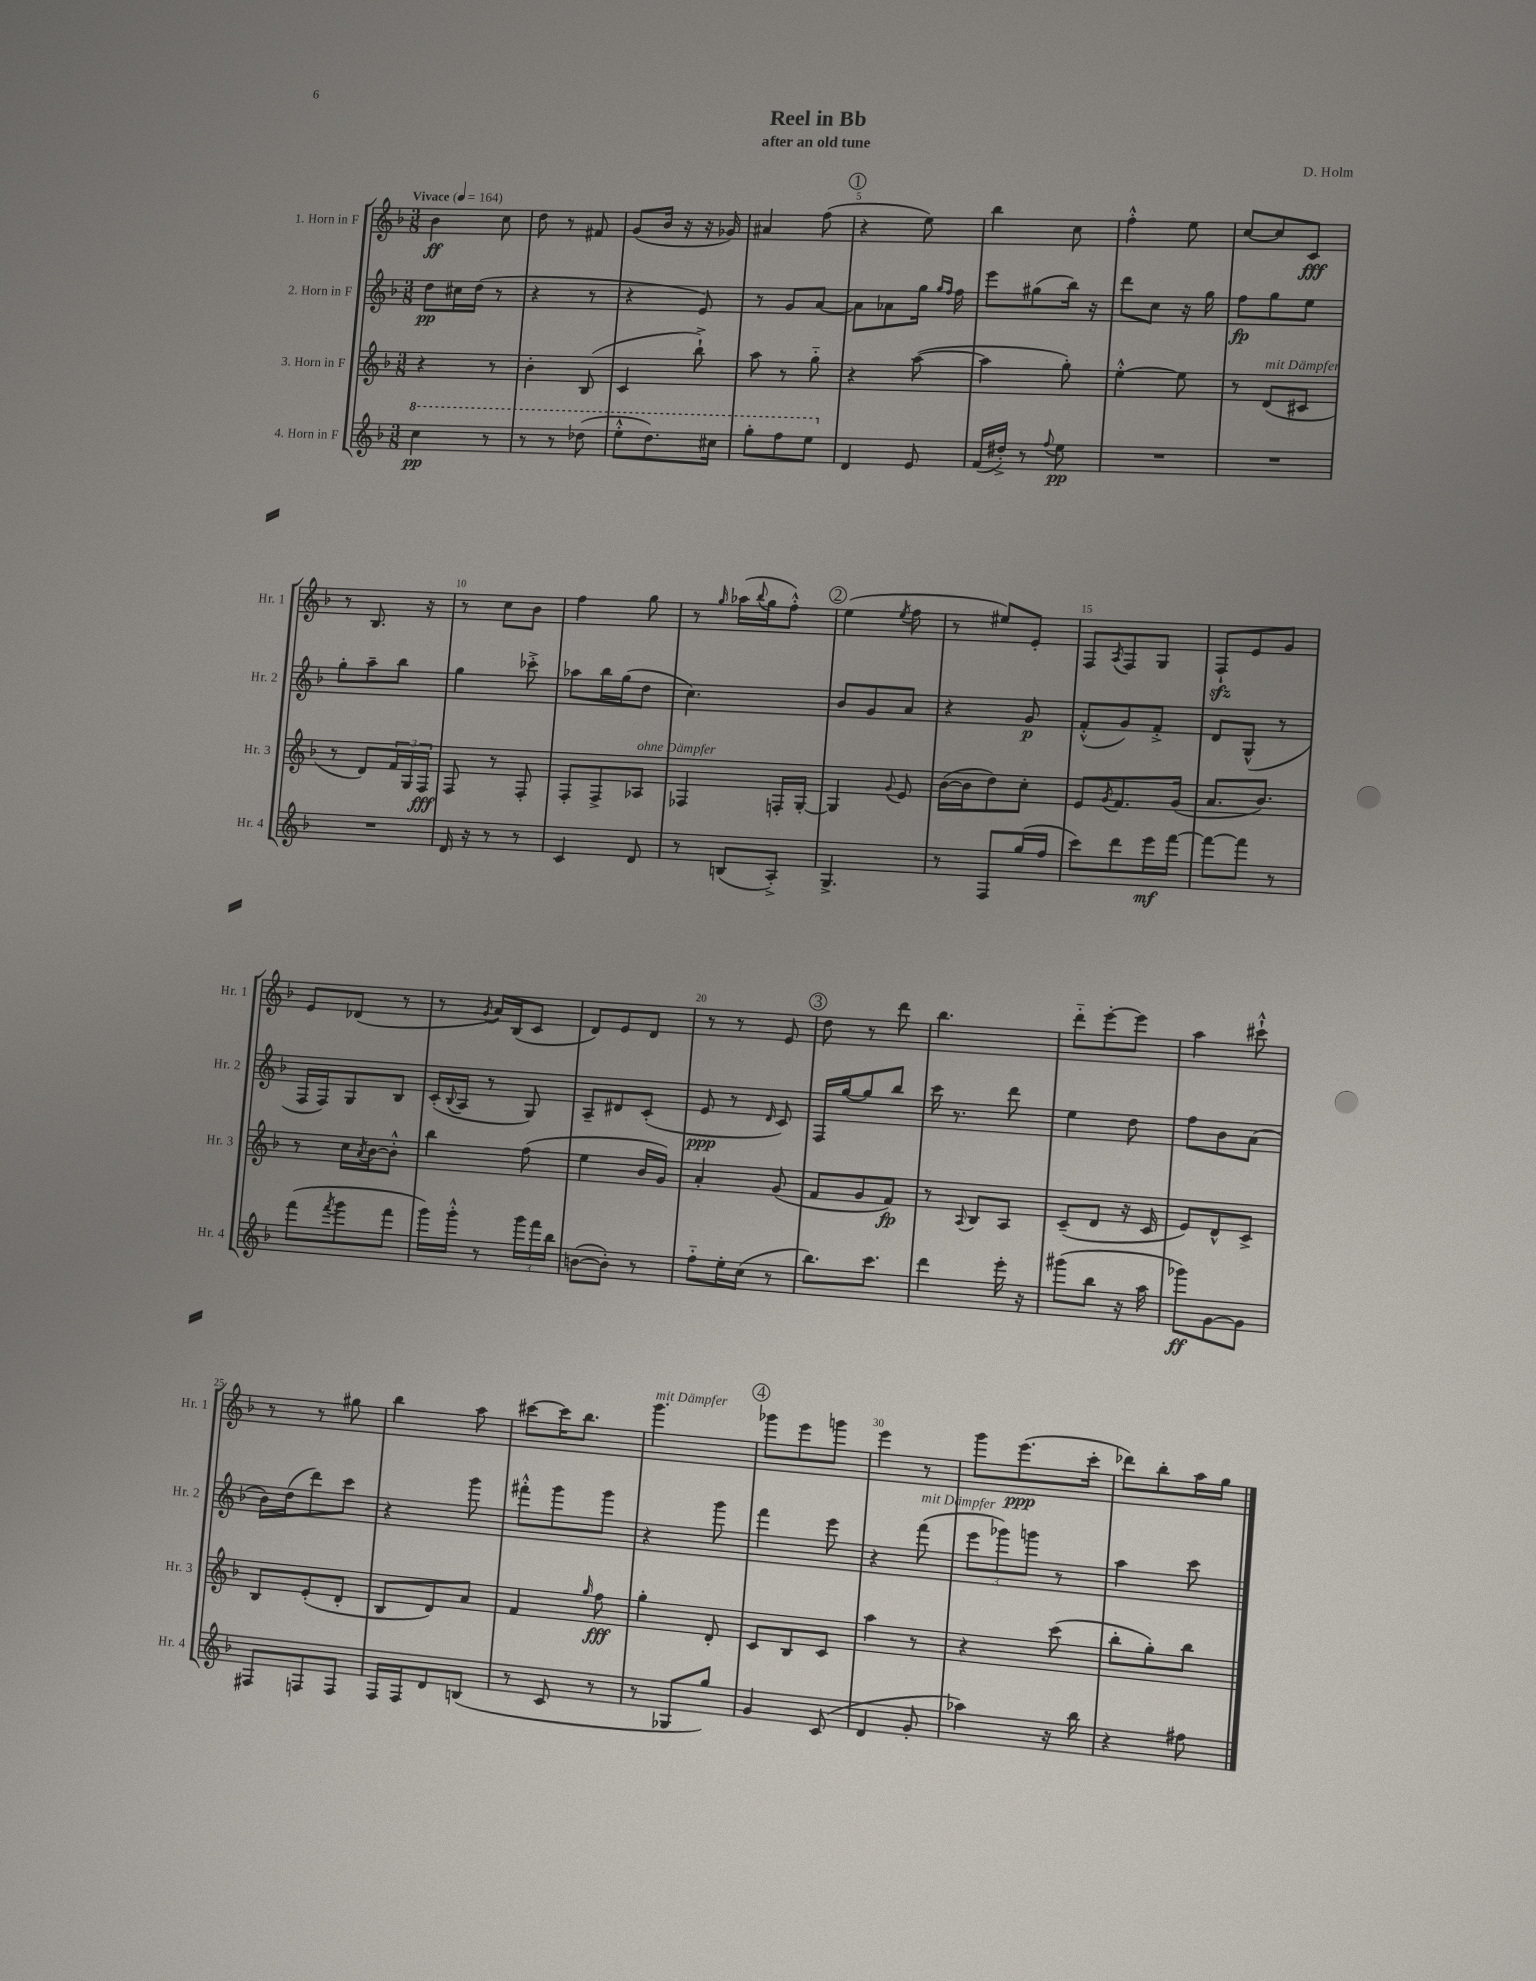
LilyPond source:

\header { title = "Reel in Bb" composer = "D. Holm" subtitle = "after an old tune" }
<<
\new StaffGroup <<
\new Staff = "s0" \with { instrumentName = "1. Horn in F" shortInstrumentName = "Hr. 1" } {
    \clef treble \key f \major \numericTimeSignature \time 3/8 \tempo "Vivace" 4 = 164
    bes'4\ff c''8 |
    d''8 r8 fis'8 |
    g'8( bes'16 r16 r16 ges'16) |
    ais'4 f''8( |
    \mark \markup { \circle "1" } r4 e''8) |
    bes''4 c''8 |
    f''4-.-^ e''8 |
    c''8~ c''8 c'8\fff |
    r8 bes8. r16 |
    r8 c''8 bes'8 |
    f''4 g''8 |
    r8 \grace { g''16 } aes''16( \appoggiatura { bes''8 } g''16 f''8-.-^) |
    \mark \markup { \circle "2" } e''4( \acciaccatura { e''8 } f''8 |
    r8 eis''8) e'8-. |
    f8 \acciaccatura { a8 } f8 g8 |
    f8-!\sfz e'8 g'8 |
    e'8 des'8( r8 |
    r8 \acciaccatura { g'8 } a'16) bes16( c'8 |
    d'8) e'8 d'8 |
    r8 r8 e'8 |
    \mark \markup { \circle "3" } d''8 r8 d'''8 |
    bes''4. |
    d'''8-_ e'''8~-. e'''8 |
    a''4 cis'''8-!-^ |
    r8 r8 gis''8 |
    bes''4 a''8 |
    cis'''8~ cis'''16 bes''8. |
    g'''4.^\markup { \italic "mit Dämpfer" } |
    \mark \markup { \circle "4" } ges'''8 e'''8 g'''8 |
    e'''4 r8 |
    g'''8 e'''8.\ppp( c'''16-. |
    des'''8) bes''8-. a''16 g''16 \bar "|." |
}
\new Staff = "s1" \with { instrumentName = "2. Horn in F" shortInstrumentName = "Hr. 2" } {
    \clef treble \key f \major \numericTimeSignature \time 3/8
    d''8\pp cis''16 d''16( r8 |
    r4 r8 |
    r4 e'8) |
    r8 g'8 a'8~ |
    \mark \markup { \circle "1" } a'8 aes'8 g''16 \grace { g''16 f''16 } f''16 |
    e'''8 gis''8( bes''16) r16 |
    d'''8 c''8 r16 g''16 |
    f''8\fp g''8 e''8 |
    g''8-. a''8-- bes''8 |
    g''4 ces'''8-.-> |
    aes''8 bes''16 g''16( d''8 |
    c''4.) |
    \mark \markup { \circle "2" } bes'8 g'8 a'8 |
    r4 g'8\p |
    f'8-.-^( g'8) f'8-.-> |
    d'8 g8-^( r8 |
    f16 f16) g8 bes8 |
    c'16-.( \appoggiatura { bes8 } a16 r8 g8) |
    a8-- dis'8 c'8-.( |
    e'8\ppp r8 \grace { d'16 } c'8) |
    \mark \markup { \circle "3" } f16 g''16~ g''8 bes''8 |
    c'''16 r8. d'''8 |
    e''4 d''8 |
    f''8 bes'8 a'8( |
    bes'16) d''16( d'''8) c'''8 |
    r4 g'''8 |
    fis'''8-.-^ g'''8 g'''8 |
    r4 g'''8 |
    \mark \markup { \circle "4" } f'''4 e'''8 |
    r4 f'''8^\markup { \italic "mit Dämpfer" }( |
    \tuplet 3/2 { e'''8 ges'''8) g'''8 } r8 |
    a''4 c'''8 \bar "|." |
}
\new Staff = "s2" \with { instrumentName = "3. Horn in F" shortInstrumentName = "Hr. 3" } {
    \clef treble \key f \major \numericTimeSignature \time 3/8
    r4 r8 |
    bes'4-. bes8( |
    c'4 bes''8-!->) |
    a''8 r8 g''8-_ |
    \mark \markup { \circle "1" } r4 a''8~( |
    a''4 g''8-.) |
    e''4~-.-^ e''8 |
    r8 d'8^\markup { \italic "mit Dämpfer" }( cis'8 |
    r8 d'8) \tuplet 3/2 { f'16 g16 f16\fff } |
    f8 r8 f8-. |
    f8-. f8-> aes8^\markup { \italic "ohne Dämpfer" } |
    fes4 f16-. g16~-. |
    \mark \markup { \circle "2" } g4 \appoggiatura { g'8 } e'8 |
    bes'16~( bes'16 d''8) c''8-. |
    e'8 \acciaccatura { g'8 } f'8. g'16( |
    a'8. bes'8.) |
    r8 c''16 \acciaccatura { a'8 } bes'16~ bes'8-.-^ |
    bes''4 f''8( |
    e''4 bes'16 g'16) |
    a'4-. g'8( |
    \mark \markup { \circle "3" } f'8 g'8 f'8\fp) |
    r8 \appoggiatura { a8 } bes8 a8 |
    c'8--( d'8 r16 c'16 |
    e'8) d'8-^ c'8-> |
    bes8 e'8-.( d'8-. |
    bes8 d'8) a'8 |
    f'4 \grace { g''16 } f''8\fff |
    g''4-. d'8-. |
    \mark \markup { \circle "4" } c'8 bes8 c'8 |
    a''4 r8 |
    r4 c'''8( |
    bes''8-. g''8-.) bes''8 \bar "|." |
}
\new Staff = "s3" \with { instrumentName = "4. Horn in F" shortInstrumentName = "Hr. 4" } {
    \clef treble \key f \major \numericTimeSignature \time 3/8
    \ottava #1 c'''4\pp r8 |
    r8 r8 des'''8( |
    e'''8-.-^ d'''8.) cis'''16 |
    g'''8-. f'''8 e'''8 \ottava #0 |
    \mark \markup { \circle "1" } d'4 e'8 |
    f'16( dis''16-.->) r8 \appoggiatura { f''8 } e''8\pp |
    R4. |
    R4. |
    R4. |
    d'16 r16 r8 r8 |
    c'4 d'8 |
    r8 b8( a8-.->) |
    \mark \markup { \circle "2" } g4.-> |
    r8 f8 g''16( f''16 |
    c'''8) d'''8 e'''16\mf f'''16~ |
    f'''8~ f'''8 r8 |
    f'''8( \acciaccatura { f'''8 } g'''8 f'''8 |
    g'''16) g'''16-.-^ r8 \tuplet 3/2 { g'''16 f'''16 bes''16 } |
    b'8~( b'8-.) r8 |
    f''8-_ e''16-. c''16( r8 |
    \mark \markup { \circle "3" } bes''8.) c'''8. |
    d'''4 e'''16-. r16 |
    gis'''8( bes''8 r16 a''16 |
    ges'''8\ff) g'8~ g'8 |
    fis8 f8 f8 |
    f16 f16 d'8 b8( |
    r8 c'8 r8 |
    r8 ges8 g''8) |
    \mark \markup { \circle "4" } g'4 c'8( |
    d'4 g'8-. |
    aes''4) r16 bes''16 |
    r4 fis''8 \bar "|." |
}
>>
>>
\layout { \context { \Score \override BarNumber.break-visibility = ##(#f #t #t) barNumberVisibility = #(every-nth-bar-number-visible 5) } }
